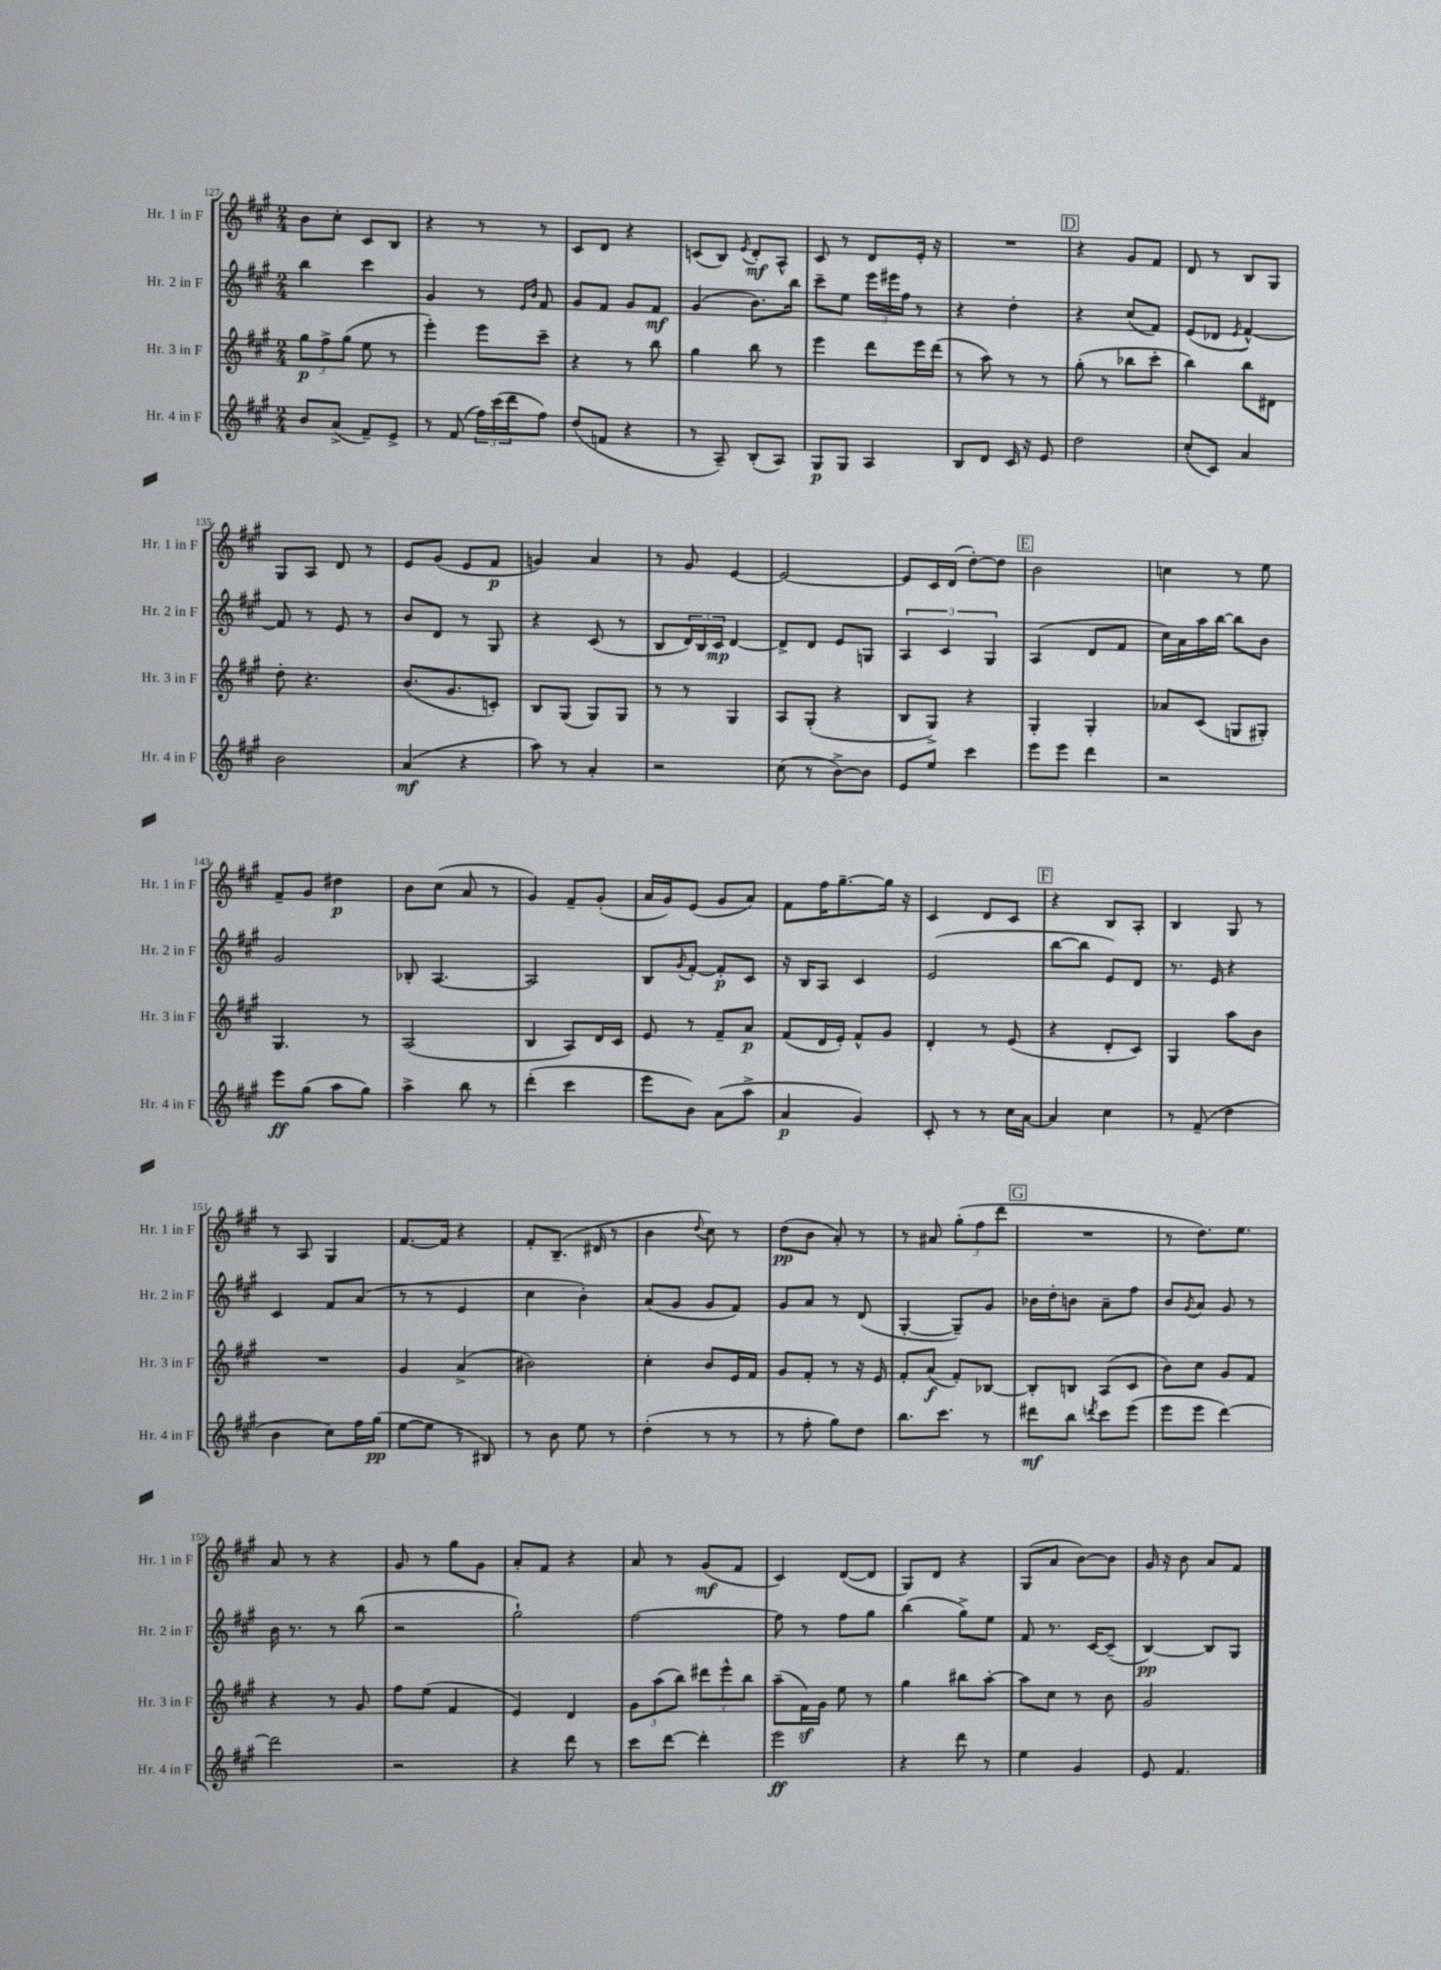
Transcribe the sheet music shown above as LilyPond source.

<<
\new StaffGroup <<
\new Staff = "s0" \with { instrumentName = "Hr. 1 in F" shortInstrumentName = "Hr. 1 in F" } {
    \clef treble \key a \major \numericTimeSignature \time 2/4
    b'8 cis''8-. cis'8 b8 |
    r4 r8 r8 |
    cis'8 d'8 r4 |
    c'8( b8) \acciaccatura { e'8 } d'8-.\mf a8-^ |
    cis'8 r8 d'8 e'16-. r16 |
    R2 |
    \mark \markup { \box "D" } r4 gis'8 fis'8 |
    d'8 r8 b8 gis8 |
    gis8 a8 d'8 r8 |
    e'8 gis'8( e'8 fis'8\p |
    g'4) a'4 |
    r8 gis'8 e'4~ |
    e'2~ |
    e'8 cis'16 d'16( d''8~-.) d''8 |
    \mark \markup { \box "E" } b'2 |
    c''4 r8 e''8 |
    fis'8-- gis'8 dis''4\p |
    b'8 cis''8( a'8 r8 |
    gis'4) fis'8-- gis'8-.( |
    a'16 gis'16) e'8( gis'8 a'8) |
    fis'8 fis''16 gis''8.~-- gis''16 r16 |
    cis'4 d'8 cis'8 |
    \mark \markup { \box "F" } r4 b8 a8-. |
    b4 gis8 r8 |
    r8 a8 gis4 |
    fis'8.~ fis'16 r4 |
    fis'8-. b8.--( dis'16 r8 |
    b'4 \appoggiatura { d''8 } cis''8) r8 |
    d''8\pp( b'8 a'8-.) r8 |
    r8 ais'8 \tuplet 3/2 { gis''8-.( fis''8 d'''8 } |
    \mark \markup { \box "G" } R2 |
    r8 d''8.) e''8. |
    a'8 r8 r4 |
    gis'8 r8 gis''8 gis'8 |
    a'8-. fis'8 r4 |
    a'8 r8 gis'8\mf( fis'8 |
    cis'4) d'8~( d'8 |
    gis8) d'8 r4 |
    gis8( a'8 b'8~) b'8 |
    gis'16 r16 b'8 a'8 fis'8 \bar "|." |
}
\new Staff = "s1" \with { instrumentName = "Hr. 2 in F" shortInstrumentName = "Hr. 2 in F" } {
    \clef treble \key a \major \numericTimeSignature \time 2/4
    b''4 cis'''4 |
    gis'4 r8 \grace { e'16 b'16 } fis'8 |
    gis'8 fis'8 gis'8 fis'8\mf |
    gis'4( b'8.) b''16 |
    cis'''8-- e''8 \tuplet 3/2 { e'''16 eis'''16 fis''16 } r8 |
    r4 d''4-. |
    \mark \markup { \box "D" } r4 cis''8( fis'8) |
    e'8( des'8 \acciaccatura { e'8 } fis'4~-^) |
    fis'8 r8 e'8 r8 |
    b'8 d'8 r8 gis8 |
    r4 cis'8( r8 |
    b8 \tuplet 3/2 { d'16) b16 cis'16\mp } d'4~ |
    d'8-> d'8 e'8 g8 |
    \tuplet 3/2 { a4 cis'4 gis4 } |
    \mark \markup { \box "E" } a4( d'8 fis'8 |
    cis''16) a'16 a''16 b''16~ b''8 b'8 |
    gis'2 |
    bes8-. a4.~ |
    a2 |
    b8 \acciaccatura { gis'8 } fis'8~-. fis'8-.\p cis'8 |
    r16 b16 a8 cis'4 |
    e'2( |
    \mark \markup { \box "F" } b''8~ b''8 e'8) d'8 |
    r8. e'16 r4 |
    cis'4 fis'8 a'8( |
    r8 r8 e'4 |
    cis''4 b'4-.) |
    a'8( gis'8 gis'8 fis'8) |
    gis'8 a'8 r8 d'8( |
    gis4~-. gis8--) gis'8 |
    \mark \markup { \box "G" } bes'16 d''16-. b'8 a'8-- fis''8 |
    b'8 \acciaccatura { gis'8 } a'8 gis'8 r8 |
    b'16 r8. r8 b''8( |
    r2 |
    gis''2-!) |
    fis''2~ |
    fis''8 r8 fis''8 gis''8 |
    b''4( gis''8->) e''8 |
    fis'8 r8. cis'16~ cis'8--( |
    b4~\pp) b8 gis8 \bar "|." |
}
\new Staff = "s2" \with { instrumentName = "Hr. 3 in F" shortInstrumentName = "Hr. 3 in F" } {
    \clef treble \key a \major \numericTimeSignature \time 2/4
    \tuplet 3/2 { gis''8\p fis''8-> gis''8( } e''8 r8 |
    e'''4-.) e'''8 cis'''8-- |
    r4 r8 b''8 |
    gis''4 b''8 r8 |
    e'''4 d'''8 e'''16 d'''16( |
    r8 a''8) r8 r8 |
    \mark \markup { \box "D" } gis''8-.( r8 bes''8 cis'''8-. |
    b''4) b''8 dis'8 |
    d''8-. r4. |
    b'8.( gis'8. c'8-.) |
    b8 gis8( gis8) gis8 |
    r8 r8 gis4 |
    a8 gis8-.( r4 |
    b8 gis8->) r4 |
    \mark \markup { \box "E" } gis4-. gis4-. |
    aes'8 cis'8( g8 gis8-.) |
    gis4. r8 |
    a2( |
    b4 a8) d'16 cis'16 |
    e'8 r8 fis'8-- a'8\p |
    fis'8( d'16 e'16-.) fis'8-^ gis'8 |
    d'4-. r8 e'8( |
    \mark \markup { \box "F" } r4 d'8-. cis'8) |
    gis4 a''8 b'8 |
    R2 |
    gis'4 a'4->( |
    bis'2) |
    cis''4-. b'8 e'16 fis'16 |
    gis'8 fis'8-. r8 r16 e'16 |
    fis'8-. a'8\f( fis'8-.) bes8~ |
    \mark \markup { \box "G" } bes8-. b8 a8( cis'8 |
    b'8) cis''8 gis'8 fis'8 |
    r4 r8 gis'8 |
    fis''8 e''8( fis'4 |
    e'4) d'4 |
    \tuplet 3/2 { gis'8 a''8( b''8) } \tuplet 3/2 { dis'''8 e'''8-^ b''8 } |
    a''8--( fis'16\sf) gis'16 e''8 r8 |
    gis''4 bis''8 a''8~-. |
    a''8 cis''8 r8 b'8 |
    gis'2 \bar "|." |
}
\new Staff = "s3" \with { instrumentName = "Hr. 4 in F" shortInstrumentName = "Hr. 4 in F" } {
    \clef treble \key a \major \numericTimeSignature \time 2/4
    b'8 a'8->( fis'8--) e'8-> |
    r8 fis'8( \tuplet 3/2 { fis''16) cis'''16( d'''16 } fis''8) |
    d''8( f'8 r4 |
    r8 a8--) b8-.( a8) |
    gis8\p gis8 a4 |
    b8 d'8 cis'16 r16 e'8 |
    \mark \markup { \box "D" } d''2 |
    cis''8-.( cis'8) a'4 |
    b'2 |
    a'4\mf( r4 |
    a''8) r8 a'4-. |
    r2 |
    cis''8( r8 b'8~->) b'8 |
    e'8 e''8 cis'''4 |
    \mark \markup { \box "E" } e'''8 e'''8 d'''4 |
    r2 |
    e'''8\ff gis''8( a''8 gis''8) |
    a''4-> b''8 r8 |
    d'''4-.( cis'''4 |
    e'''8 b'8) a'8( a''8-> |
    a'4\p gis'4) |
    cis'8-. r8 r8 cis''16 a'16~ |
    \mark \markup { \box "F" } a'4 cis''4 |
    r8 fis'8--( d''4 |
    b'4 cis''8) fis''16 gis''16\pp( |
    e''8~ e''8 r8 bis8) |
    r8 b'8 e''8 r8 |
    d''4-.( r8 r8 |
    r8 fis''8-. gis''8) d''8 |
    b''8. cis'''8. r8 |
    \mark \markup { \box "G" } dis'''8\mf b''8 \acciaccatura { d'''8 } cis'''8 e'''8( |
    e'''8 e'''8 d'''4~) |
    d'''2 |
    r2 |
    r4 d'''8 r8 |
    cis'''8 d'''8~ d'''4-. |
    e'''2\ff |
    r4 d'''8 r8 |
    e''4 gis'4 |
    e'8 fis'4. \bar "|." |
}
>>
>>
\layout { \context { \Score currentBarNumber = #127 } }
